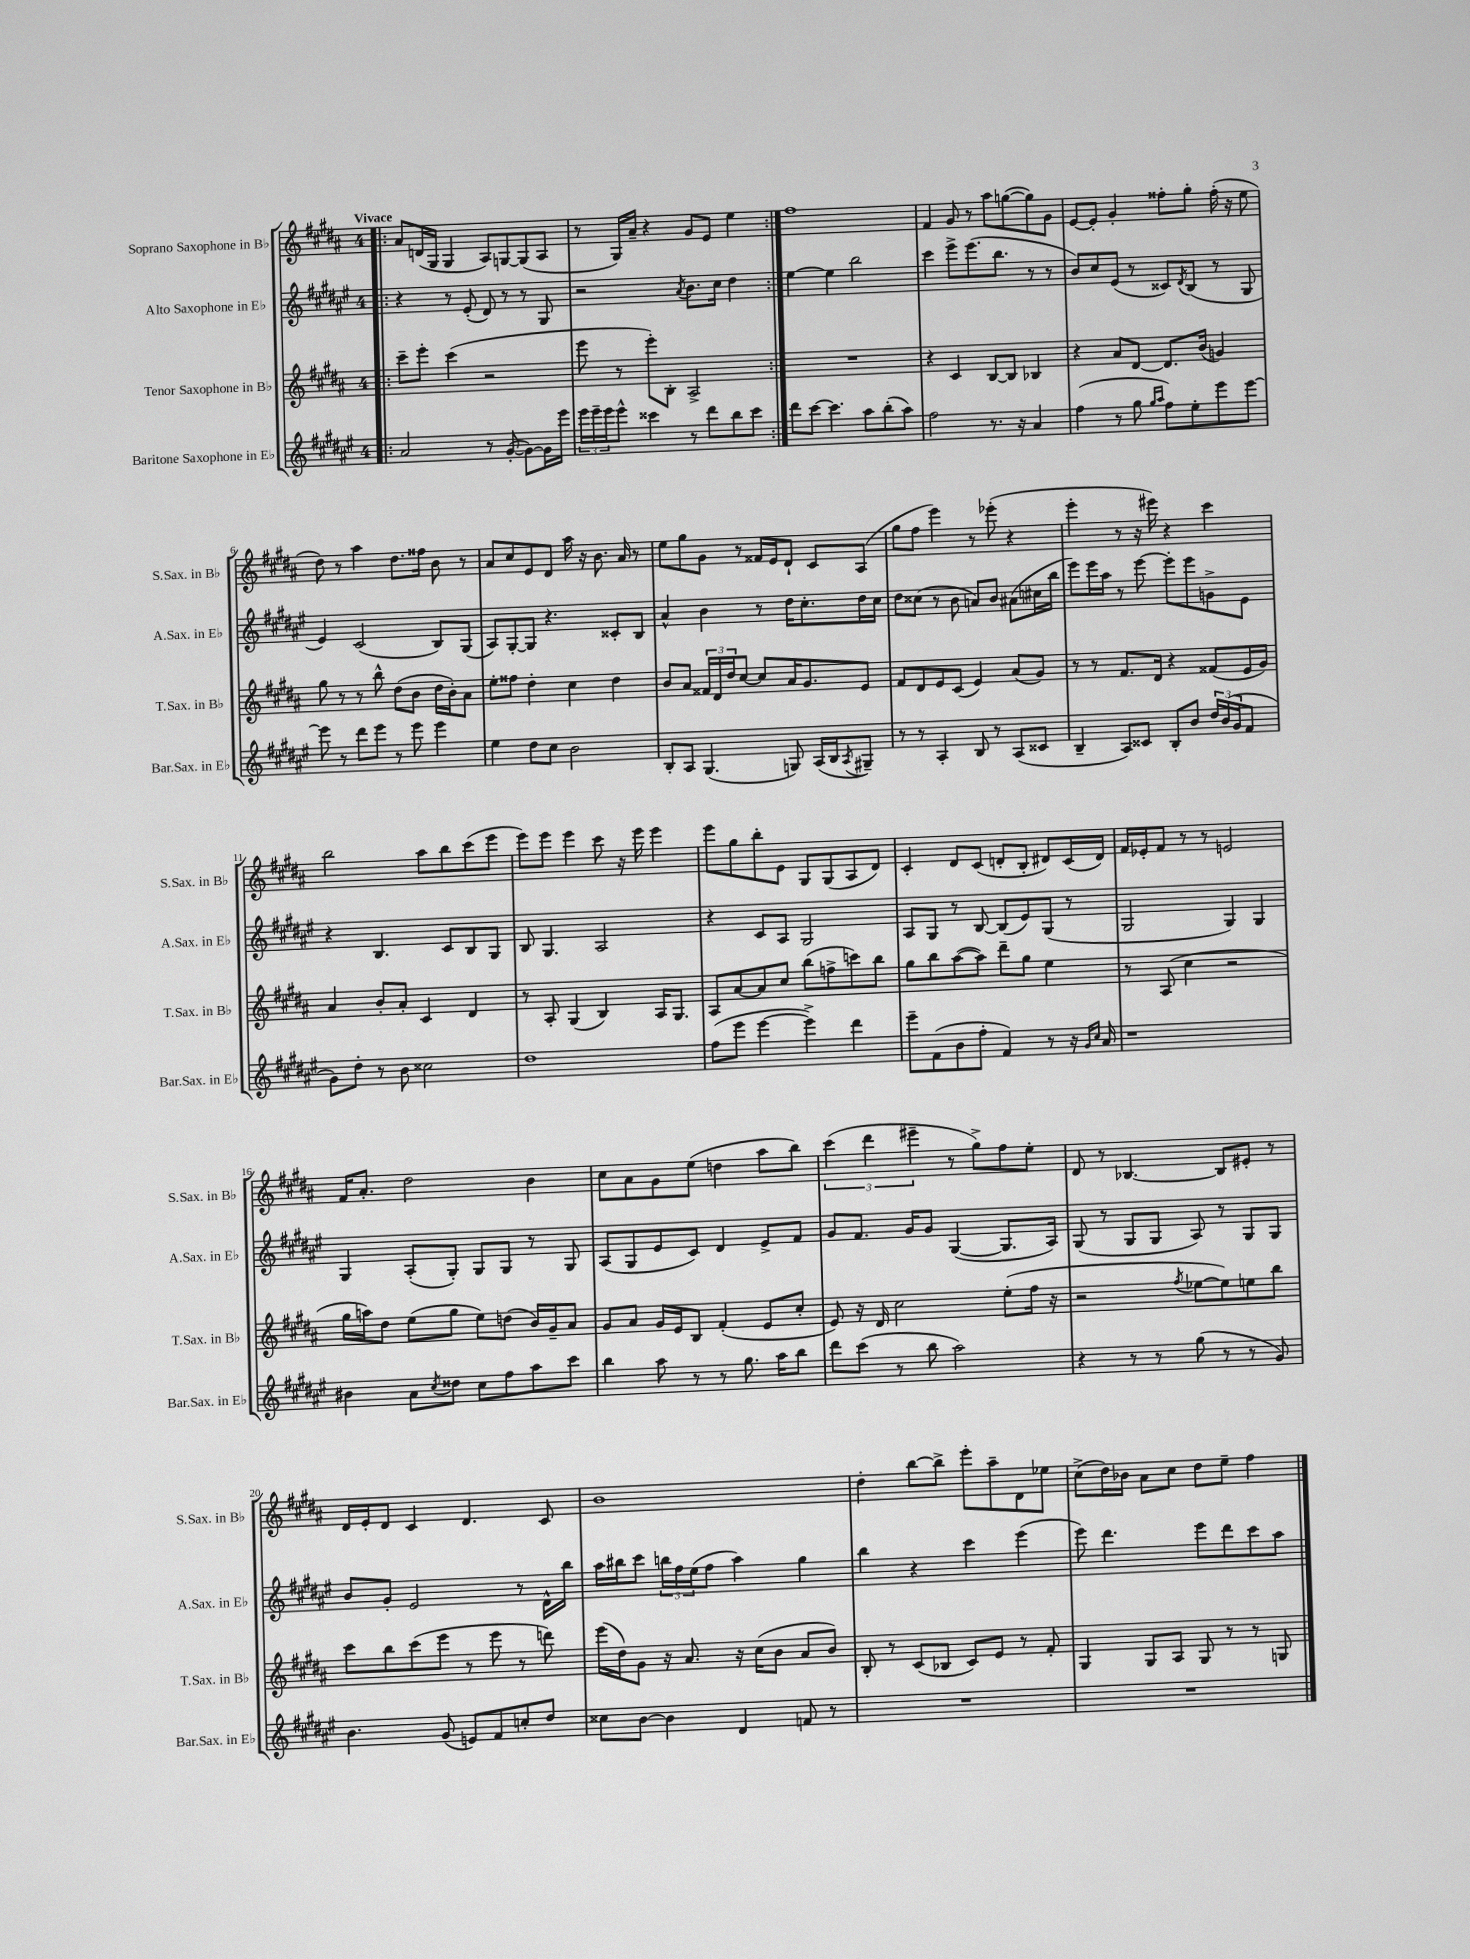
<<
\new StaffGroup <<
\new Staff = "s0" \with { instrumentName = "Soprano Saxophone in Bb" shortInstrumentName = "S.Sax. in Bb" } {
    \clef treble \key b \major \once \override Staff.TimeSignature.style = #'single-digit \time 4/4 \tempo "Vivace"
    \repeat volta 2 { \bar ".|:" ais'8 d'16( gis16 gis4 ais8) g8~ g8( ais8 |
    r8 gis16) ais'16-- r4 gis'8 e'8 e''4 | }
    fis''1 |
    fis'4 gis'8 r8 ais''8 g''8~( g''8) gis'8 |
    e'8~ e'8-. gis'4-. fisis''8-. gis''8-. fisis''16-.( r16 e''8 |
    dis''8) r8 ais''4 dis''8. fisis''16 b'8 r8 |
    ais'8 cis''8 e'8 dis'8 ais''16 r16 b'8. ais'16 r8 |
    e''8 gis''8 gis'8 r8 fisis'16 e'16 dis'8-! cis'8 ais8( |
    gis''8 fis''8 e'''4) r8 ees'''8-.( r4 |
    e'''4-. r8 r16 eis'''16) r4 cis'''4 |
    b''2 ais''8 b''8 cis'''8( e'''8 |
    e'''8) e'''8 e'''4 cis'''8 r16 e'''16 e'''4 |
    e'''8 gis''8 b''8-. e'8 gis8 gis8( ais8 dis'8) |
    cis'4-. dis'8 cis'8( d'8-. b8-. dis'8) cis'16( dis'16) |
    fis'16 ees'16-. fis'8 r8 r8 e'2 |
    fis'16 ais'8.-. dis''2 b'4 |
    cis''8 ais'8 gis'8 e''8( d''4 ais''8 b''8) |
    \tuplet 3/2 { cis'''4( dis'''4 eis'''4-- } r8 gis''8->) fis''8 e''8-. |
    dis'8 r8 bes4.~ bes8 eis'8-. r8 |
    dis'16 e'16-. dis'8 cis'4 dis'4. cis'8 |
    b'1 |
    dis''4-. b''8~ b''8-> e'''8-. ais''8-- dis'8 ees''8 |
    cis''8->( dis''16) bes'16 ais'8 cis''8 dis''8 e''8-- fis''4 \bar "|." |
}
\new Staff = "s1" \with { instrumentName = "Alto Saxophone in Eb" shortInstrumentName = "A.Sax. in Eb" } {
    \clef treble \key fis \major \once \override Staff.TimeSignature.style = #'single-digit \time 4/4
    \repeat volta 2 { \bar ".|:" r4 r8 eis'8-.( dis'8) r8 r8 gis8 |
    r2 \acciaccatura { ais'8 } b'8. cis''16 dis''4 | }
    eis''4~ eis''4 b''2 |
    cis'''4 eis'''8-> eis'''8.( b''8. r8 r8 |
    b'8) cis''8 eis'8( r8 cisis'8) \acciaccatura { dis'8 } b8( r8 gis8 |
    eis'4) cis'2( b8) gis8( |
    ais8) gis8~-. gis8 r4. cisis'8-. b8 |
    ais'4-^ b'4 r8 dis''16 cis''8.-. dis''16 cis''16 |
    dis''8 cisis''8( r8 b'8 a'8) b'8 ais'8( cis''16 b''16 |
    eis'''8) eis'''16 ais''16 r8 eis'''8~ eis'''8-. eis'''8 g'8-> eis'8 |
    r4 b4. cis'8 b8 gis8 |
    b8 gis4. ais2 |
    r4 cis'8 ais8 gis2 |
    ais8 gis8 r8 b8~ b8( eis'8) gis8( r8 |
    gis2 gis4) gis4 |
    gis4 ais8-.( gis8-.) gis8 gis8 r8 gis8 |
    ais8( gis8 eis'8 cis'8) dis'4 eis'8-> fis'8 |
    gis'8 fis'8. gis'16 gis'8 gis4~( gis8. ais16) |
    gis8( r8 gis8 gis8 ais8) r8 gis8 gis8 |
    b'8 gis'8-. eis'2 r8 dis'16-^ b''16 |
    ais''16 bis''16 cis'''8 \tuplet 3/2 { b''16 fis''16 eis''16( } fis''8 ais''4) gis''4 |
    b''4 r4 cis'''4 eis'''4( |
    eis'''8) dis'''4. eis'''8 dis'''8 cis'''8 ais''8 \bar "|." |
}
\new Staff = "s2" \with { instrumentName = "Tenor Saxophone in Bb" shortInstrumentName = "T.Sax. in Bb" } {
    \clef treble \key b \major \once \override Staff.TimeSignature.style = #'single-digit \time 4/4
    \repeat volta 2 { \bar ".|:" cis'''8-- e'''8-. cis'''4( r2 |
    e'''8 r8 e'''8-.) b8-. ais2-> | }
    R1 |
    r4 cis'4 b8~ b8 bes4 |
    r4 ais'8 dis'8~ dis'8. b'16( g'4) |
    gis''8 r8 r8 b''8-^ dis''8( b'8 dis''16 b'16-.) ais'8 |
    e''8-. fisis''8 dis''4-. cis''4 dis''4 |
    b'8 ais'8 \tuplet 3/2 { fisis'16 dis'16 dis''16 } cis''8~ cis''8 ais'16 gis'8. e'8 |
    fis'8 dis'8 e'8 cis'8( e'4) ais'8( gis'8) |
    r8 r8 fis'8. dis'16 r4 fisis'8( e'16 gis'16) |
    ais'4 b'8-. ais'8-. cis'4 dis'4 |
    r8 ais8-. gis4( b4) ais16 gis8. |
    ais8 ais'8~ ais'8 cis''8 b''8( f''8-> c'''8) b''8 |
    gis''8 b''8 ais''8~( ais''8) dis'''8-- gis''8 e''4 |
    r8 ais8( cis''4 r2 |
    gis''16 a''16) dis''8 e''8( gis''8 e''8) d''8( b'16) gis'16-- ais'8 |
    gis'8 ais'8 gis'16 e'16 b8 fis'4-.( e'8 cis''8-. |
    e'8) r16 dis'16 cis''2 e''8-.( fis''16 r16 |
    r2 \acciaccatura { fis''8 } ees''8~ ees''8) e''8 b''8 |
    cis'''8 b''8 cis'''8( e'''8 r8 e'''8 r8 d'''8) |
    e'''16( dis''16) gis'8 r16 ais'8. r16 cis''16( b'8 ais'8 b'8) |
    b8-. r8 cis'8( bes8 cis'8) e'8 r8 fis'8-. |
    gis4 gis8 ais8 gis8 r8 r8 g8 \bar "|." |
}
\new Staff = "s3" \with { instrumentName = "Baritone Saxophone in Eb" shortInstrumentName = "Bar.Sax. in Eb" } {
    \clef treble \key fis \major \once \override Staff.TimeSignature.style = #'single-digit \time 4/4
    \repeat volta 2 { \bar ".|:" ais'2 r8 gis'8~-.( gis'8~) gis'16 eis'''16 |
    \tuplet 3/2 { eis'''16 eis'''16-- eis'''16 } eis'''8-^ cisis'''4 r8 dis'''8 b''8 cisis'''8 | }
    dis'''8 cis'''8~ cis'''4. ais''8 b''8-.( ais''8) |
    fis''2 r8. r16 ais'4 |
    fis''4( r8 gis''8 \grace { gis''16 ais''16 } fis''8) eis''8-. eis'''8 eis'''8~ |
    eis'''8 r8 dis'''8 eis'''8 r8 eis'''8 eis'''4 |
    eis''4 dis''8 cis''8 b'2 |
    b8-. ais8 gis4.( g8) ais16( b16 \acciaccatura { ais8 } gis8--) |
    r8 r8 ais4-. b8 r8 ais8( cisis'8 |
    b4-- ais8) cisis'8 b8-. b'8 \tuplet 3/2 { dis''16 b'16( gis'16 } fis'8 |
    gis'8) dis''8-. r8 b'8 cisis''2 |
    dis''1 |
    fis''8( eis'''8 eis'''4~ eis'''4->) dis'''4 |
    eis'''8-- fis'8( b'8 fis''8-. fis'4) r8 r16 \grace { gis'16 cis''16 } ais'16 |
    r1 |
    bis'4 ais'8 \acciaccatura { cis''8 } disis''8 cis''8 fis''8 ais''8 cis'''8 |
    b''4 ais''8 r8 r8 gis''8. ais''16 b''8 |
    dis'''8 cis'''8( r8 b''8 ais''2) |
    r4 r8 r8 gis''8( r8 r8 gis'8) |
    b'4. gis'8( e'8) fis'8 c''8-. dis''8 |
    cisis''8 b'8~ b'4 dis'4 f'8 r8 |
    R1 |
    R1 \bar "|." |
}
>>
>>
